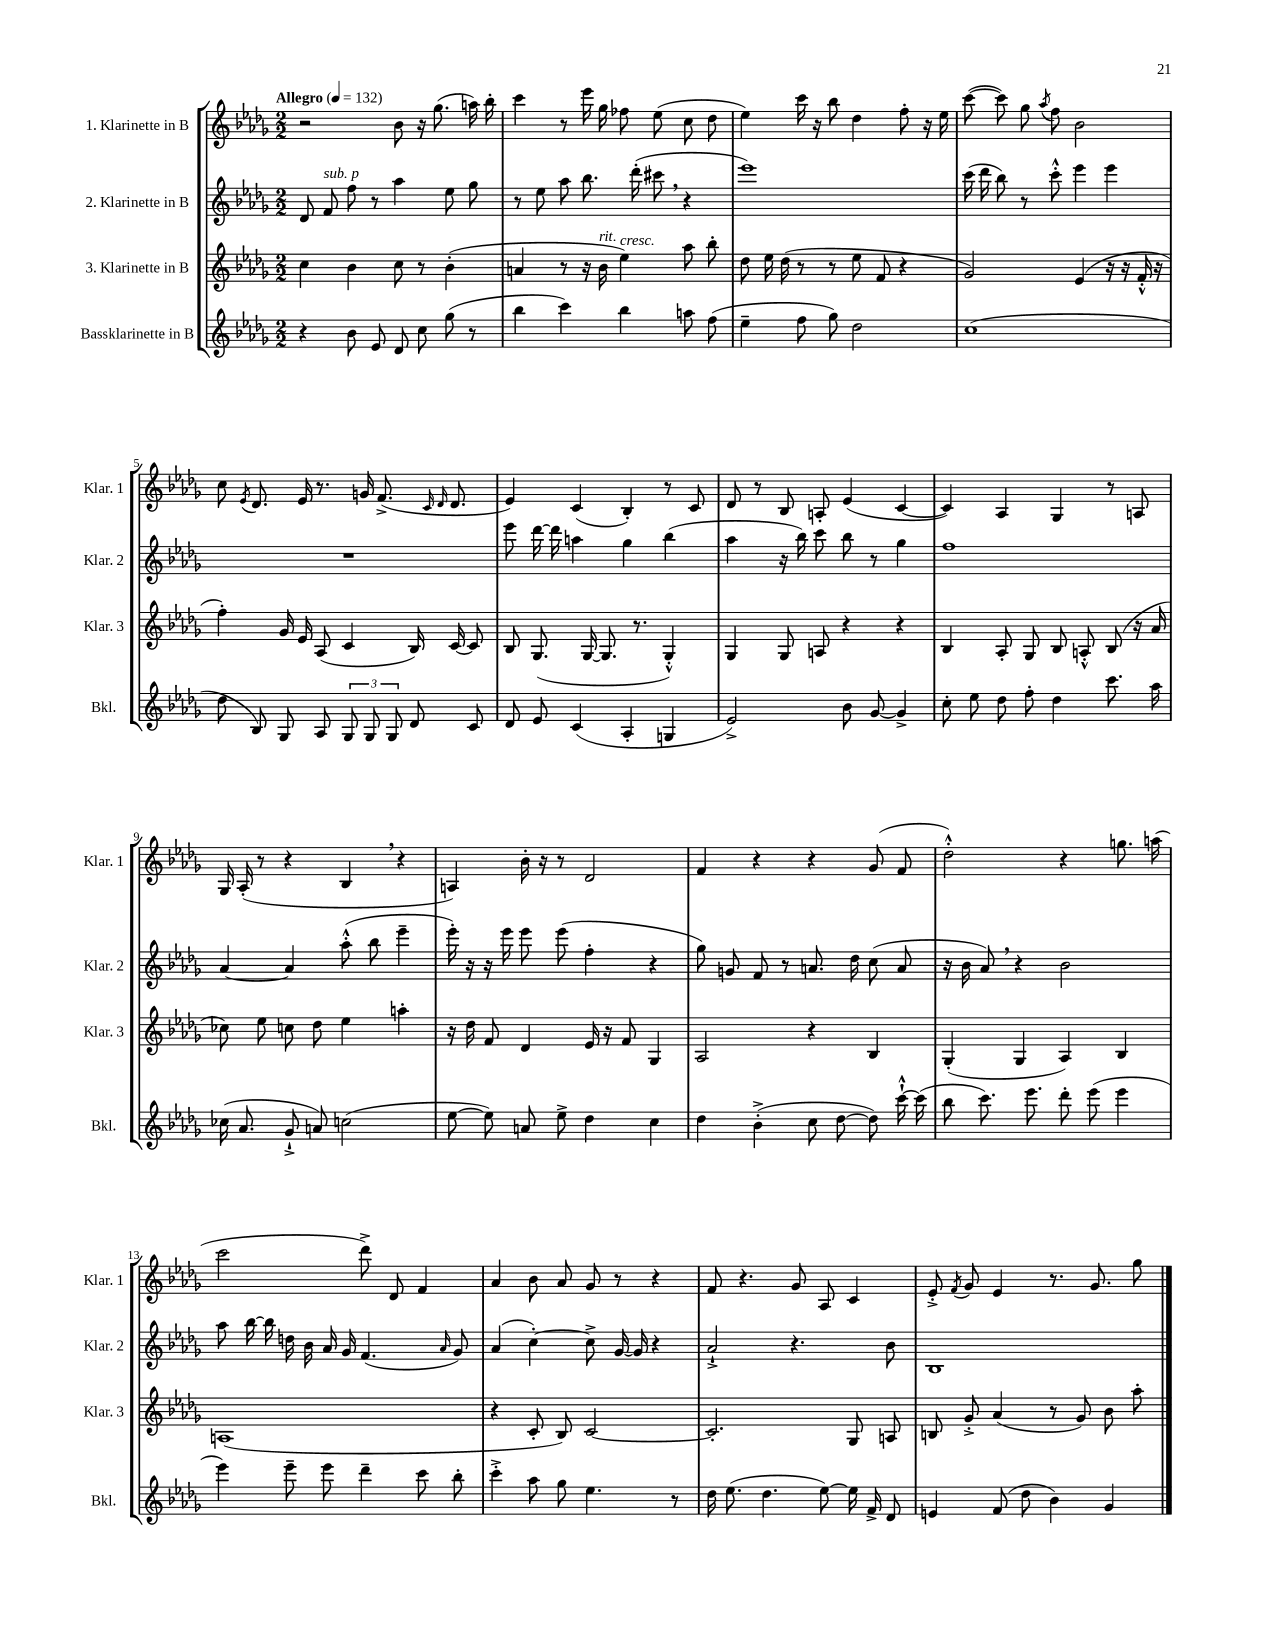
<<
\new StaffGroup <<
\new Staff = "s0" \with { instrumentName = "1. Klarinette in B" shortInstrumentName = "Klar. 1" } {
    \clef treble \key des \major \numericTimeSignature \time 2/2 \tempo "Allegro" 4 = 132
    \autoBeamOff r2 bes'8 r16 ges''8.( a''16) bes''16-. |
    c'''4 r8 ees'''16 ges''16 fes''8 ees''8( c''8 des''8 |
    ees''4) c'''16 r16 bes''8 des''4 f''8-. r16 ees''16 |
    c'''8~( c'''8) ges''8 \acciaccatura { aes''8 } f''8 bes'2 |
    c''8 \acciaccatura { ees'8 } des'8. ees'16 r8. g'16 f'8.->( \grace { c'16 des'16 } des'8. |
    ees'4) c'4( bes4-.) r8 c'8 |
    des'8 r8 bes8 a8-. ees'4( c'4~ |
    c'4) aes4 ges4 r8 a8 |
    ges16 aes16-.( r8 r4 bes4 \breathe r4 |
    a4) bes'16-. r16 r8 des'2 |
    f'4 r4 r4 ges'8( f'8 |
    des''2-.-^) r4 g''8. a''16( |
    c'''2 des'''8->) des'8 f'4 |
    aes'4 bes'8 aes'8 ges'8 r8 r4 |
    f'8 r4. ges'8 aes8 c'4 |
    ees'8-.-> \acciaccatura { f'8 } ges'8 ees'4 r8. ges'8. ges''8 \bar "|." |
}
\new Staff = "s1" \with { instrumentName = "2. Klarinette in B" shortInstrumentName = "Klar. 2" } {
    \clef treble \key des \major \numericTimeSignature \time 2/2
    \autoBeamOff des'8 f'8^\markup { \italic "sub. p" } f''8 r8 aes''4 ees''8 ges''8 |
    r8 ees''8 aes''8 bes''8. des'''16-.( cis'''8 \breathe r4 |
    ees'''1) |
    c'''16( des'''16 bes''8) r8 c'''8-.-^ ees'''4 ees'''4 |
    R1 |
    ees'''8 des'''16~ des'''16 a''4 ges''4 bes''4( |
    aes''4 r16 bes''16) c'''8 bes''8 r8 ges''4 |
    f''1 |
    aes'4~ aes'4 aes''8-.-^( bes''8 ees'''4-- |
    ees'''16-.) r16 r16 ees'''16 ees'''8 ees'''8( f''4-. r4 |
    ges''8) g'8 f'8 r8 a'8. des''16 c''8( a'8 |
    r16 bes'16 aes'8) \breathe r4 bes'2 |
    aes''8 bes''16~ bes''16 d''16 bes'16 aes'16 ges'16 f'4.( \grace { aes'16 } ges'8) |
    aes'4( c''4~-.) c''8-> ges'16~ ges'16 r4 |
    aes'2-!-> r4. bes'8 |
    bes1 \bar "|." |
}
\new Staff = "s2" \with { instrumentName = "3. Klarinette in B" shortInstrumentName = "Klar. 3" } {
    \clef treble \key des \major \numericTimeSignature \time 2/2
    \autoBeamOff c''4 bes'4 c''8 r8 bes'4-.( |
    a'4 r8 r16 bes'16^\markup { \italic "rit." } ees''4^\markup { \italic "cresc." }) aes''8 bes''8-. |
    des''8 ees''16 des''16( r8 r8 ees''8 f'8 r4 |
    ges'2) ees'4( r16 r16 f'16-.-^ r16 |
    f''4-.) ges'16 ees'16 aes8( c'4 bes16) c'16~ c'8 |
    bes8 ges8.( ges16~ ges8. r8. ges4-.-^) |
    ges4 ges8 a8 r4 r4 |
    bes4 aes8-. ges8 bes8 a8-.-^ bes8( r16 aes'16 |
    ces''8) ees''8 c''8 des''8 ees''4 a''4-. |
    r16 des''16 f'8 des'4 ees'16 r16 f'8 ges4 |
    aes2 r4 bes4 |
    ges4-.( ges4 aes4) bes4 |
    a1( |
    r4 c'8-. bes8) c'2~ |
    c'2.-. ges8 a8 |
    b8 ges'8-.-> aes'4( r8 ges'8) bes'8 aes''8-. \bar "|." |
}
\new Staff = "s3" \with { instrumentName = "Bassklarinette in B" shortInstrumentName = "Bkl." } {
    \clef treble \key des \major \numericTimeSignature \time 2/2
    \autoBeamOff r4 bes'8 ees'8 des'8 c''8 ges''8( r8 |
    bes''4 c'''4) bes''4 a''8 f''8( |
    ees''4-- f''8 ges''8) des''2 |
    c''1( |
    des''8 bes8) ges8 aes8 \tuplet 3/2 { ges8 ges8 ges8 } des'8 c'8 |
    des'8 ees'8 c'4( aes4-. g4 |
    ees'2->) bes'8 ges'8~ ges'4-> |
    c''8-. ees''8 des''8 f''8-. des''4 c'''8. aes''16 |
    ces''16( aes'8. ges'8-!-> a'8) c''2( |
    ees''8~ ees''8) a'8 ees''8-> des''4 c''4 |
    des''4 bes'4-.->( c''8 des''8~ des''8) c'''16~-!-^ c'''16( |
    bes''8 c'''8.) ees'''8. des'''8-. ees'''8( ees'''4 |
    ees'''4) ees'''8-- ees'''8 des'''4-- c'''8 bes''8-. |
    c'''4-.-> aes''8 ges''8 ees''4. r8 |
    des''16 ees''8.( des''4. ees''8~) ees''16 f'16-> des'8 |
    e'4 f'8( des''8 bes'4) ges'4 \bar "|." |
}
>>
>>
